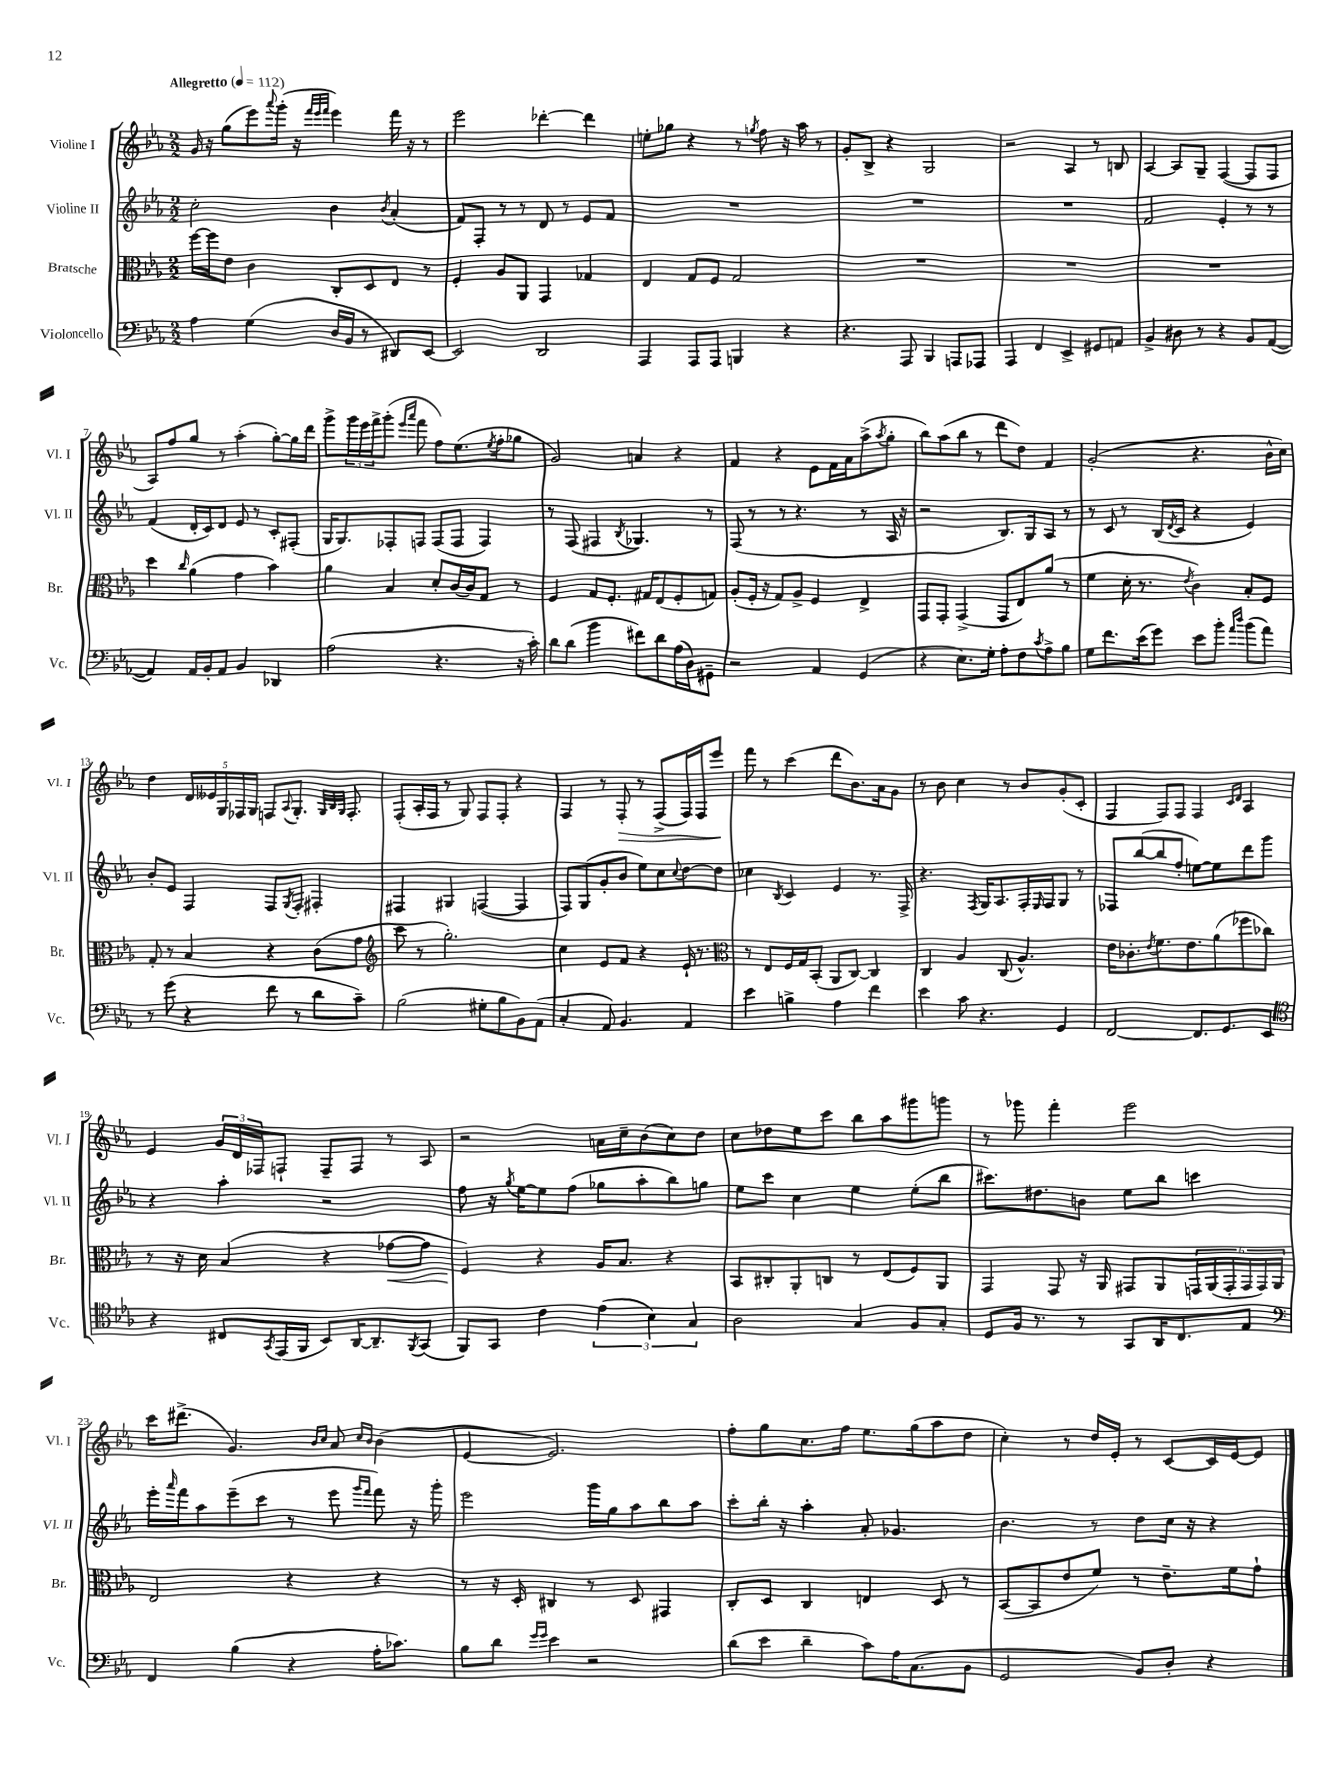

**kern	**kern	**kern	**kern
*staff4	*staff3	*staff2	*staff1
*clefF4	*clefC3	*clefG2	*clefG2
*k[b-e-a-]	*k[b-e-a-]	*k[b-e-a-]	*k[b-e-a-]
*M2/2	*M2/2	*M2/2	*M2/2
*MM112	*MM112	*MM112	*MM112
4A-	[16ff	2cc'	16g
.	16ff]	.	16r
.	8e-	.	(8gg
(4G	4c	.	8eee-)
.	.	.	8qqaaa-
.	.	.	(16ggg'
.	.	.	16r
.	.	.	32qqfff
.	.	.	32qqeee-
.	.	.	32qqfff
16D	8C'	4b-	4eee-)
16BB-	.	.	.
8r	8D	.	.
.	.	8qb-	.
8DD#)	8E-	(4a-'	16fff
.	.	.	16r
[8EE-	8r	.	8r
=	=	=	=
2EE-]	4F'	8f)	2eee-
.	.	8F'	.
.	8A-	8r	.
.	8AA-	8r	.
2DD	4GG	8d	[4ddd-'
.	.	8r	.
.	4G-	8e-	4ddd-]
.	.	8f	.
=	=	=	=
4AAA-	4E-	1r	8ee'
.	.	.	8gg-
8AAA-	8G	.	4r
8AAA-	8F	.	.
4BBB	2G	.	8r
.	.	.	8qgg
.	.	.	8ff
4r	.	.	16r
.	.	.	16aa-
.	.	.	8r
=	=	=	=
4.r	1r	1r	8g'
.	.	.	8B-^
.	.	.	4r
8AAA-	.	.	.
4BBB-	.	.	2G
8AAA	.	.	.
8AAA-	.	.	.
=	=	=	=
4AAA-	1r	1r	2r
4FF	.	.	.
4EE-^	.	.	4A-
8GG#	.	.	8r
8AA	.	.	8B
=	=	=	=
4BB-^	1r	2f	[4A-
8D#	.	.	8A-]
8r	.	.	8G~
4r	.	4e-'	([4F
8BB-	.	8r	8F]
([8AA-	.	8r	8F
=	=	=	=
4AA-])	4dd	(4f	8A-)
.	.	.	8ff
.	16qqcc	.	.
16AA-	(4a-	16d'	8gg
16BB-'	.	16c)	.
8AA-	.	8d	8r
4BB-	4g	8e-	(4aa-'
.	.	8r	.
4DD-	4b-)	8c'	[8gg')
.	.	(8F#'	16gg]
.	.	.	16ddd
=	=	=	=
(2A-	4a-	16G	8ggg^
.	.	8.G)	.
.	.	.	24ggg
.	.	.	24eee-
.	.	.	24fff^
.	4B-	8F-'	(8ggg'
.	.	.	16qqeee-
.	.	.	16qqaaa-
.	.	8F	8fff
4.r	8d'	(8F	8ff)
.	[16c	8F	(8.ee-
.	16c]	.	.
.	8G	4F)	.
.	.	.	8qee-
.	.	.	16ff'
16r	8r	.	8gg-
16c')	.	.	.
=	=	=	=
8d	4F	8r	2g)
(8d	.	(8F	.
4b-	8G	4F#	.
.	8.F'	.	.
.	.	8qB-	.
8f#)	.	4.G-)	4a
.	16G#	.	.
8d	(8E-	.	.
(16A-	8F'	.	4r
16D)	.	.	.
8GG#~	8G)	8r	.
=	=	=	=
2r	(8A-'	(8F	4f
.	16F'	8r	.
.	16r	.	.
.	8G)	8r	4r
.	8A-^	4.r	.
4AA-	4F	.	8e-
.	.	.	16f
.	.	.	16a-
(4GG	4E-^	8r	(8aa-^
.	.	.	8qaa-
.	.	16A-	8gg'
.	.	16r	.
=	=	=	=
4r	8GG	2r	8bb-)
.	8GG'	.	(8aa-
8.E-)	(4GG^	.	8bb-
.	.	.	8r
16G'	.	.	.
8A-'	8GG	8.B-)	8ddd
8F	8E-)	.	8dd)
.	.	16G	.
8qc	.	.	.
8A-^	(8a-	8A-	4f
8B-	8r	8r	.
=	=	=	=
8G	4f	8r	(2g'
8.f	.	8c	.
.	16d'	8r	.
(16e-	8.r	.	.
8g)	.	(16B-	.
.	.	8qd	.
.	.	16c	.
.	8qe-	.	.
8e-	4c)	4r	4.r
8b-'	.	.	.
16qqa-	.	.	.
16qqdd	.	.	.
(8b-	8B-'	4e-)	.
8a-)	8F	.	16b-^^
.	.	.	16cc)
=	=	=	=
8r	8G'	8b-'	4dd
(8g	8r	8e-	.
4r	4B-	4F	20d
.	.	.	20e--
.	.	.	20G
.	.	.	20F-
.	.	.	20G
8f	4r	8F	8F
.	.	8qG	8qqA-
8r	.	8F'	8.G'
8d	(8c	4F#'	.
.	.	.	32qqG
.	.	.	32qqB-
.	.	.	32qqG
.	.	.	8.F'
8c~)	8g	.	.
=	=	=	=
*	*clefG2	*	*
(2B-	8ccc	4F#	(8F'
.	8r	.	16A-'
.	.	.	16F
.	2.gg')	4G#	8r
.	.	.	8G)
8G#'	.	([4F	8F
8B-	.	.	8F'
8BB-)	.	4F]	4r
(8AA-	.	.	.
=	=	=	=
4C'	4cc	8F)	4F
.	.	(8G	.
8AA-)	8e-	8g'	8r
4.BB-	8f	8b-	8F'
.	4r	8ee-)	8r
.	.	8cc	(8F^
.	.	8qqcc	.
4AA-	16e-`	[8dd	16F)
.	8.r	.	16F
.	.	8dd]	8eee-
=	=	=	=
*	*clefC3	*	*
4e-	8r	4cc-	8fff
.	8E-	.	8r
.	.	8qB-	.
4B^	16F	4c	(4ccc
.	16G	.	.
.	(8BB-'	.	.
4A-	8AA-	4e-	8ddd
.	[8C)	.	8.b-)
4f	4C]	8.r	.
.	.	.	16a-
.	.	.	8g
.	.	16F^	.
=	=	=	=
4e-	4C	4.r	8r
.	.	.	8b-
8c	4A-	.	4cc
.	.	8qF	.
4.r	.	16G	.
.	.	8.A-	.
.	(8C	.	8r
.	4.A-^^)	16F'	8b-
.	.	16qqE-	.
.	.	16F	.
4GG	.	8G	(8g'
.	.	8r	8c'
=	=	=	=
[2FF	16e-	8F-	4F
.	8.c-'	.	.
.	.	([8bb-	.
.	8qe-	.	.
.	8.f	8bb-]	8F)
.	.	8ff'	8F
.	8.e-	.	.
8.FF]	.	[8ee)	4F
.	(8a-	8ee]	.
8.GG	.	.	.
.	.	.	16qqc
.	.	.	16qqd
.	8ff-	8ddd	4A-
8EE-	8cc-)	8ggg	.
=	=	=	=
*clefC4	*	*	*
4r	8r	4r	4e-
.	16r	.	.
.	16d	.	.
8C#	(4B-	4aa-'	24g
.	.	.	24d
.	.	.	24F-
8qGG	.	.	.
(16EE-	.	.	8F`
16FF	.	.	.
8BB-)	4r	2r	8F~
[16AA-	.	.	8F
8.AA-~]	.	.	.
.	[8g-	.	8r
8qFF	.	.	.
(8GG	8g-]	.	8A-
=	=	=	=
8FF)	4F)	8ff	2r
8GG	.	16r	.
.	.	8qgg	.
.	.	[16ee-	.
4c	4r	8ee-]	.
.	.	(8ff	.
(6e-	16A-	8gg-	16a
.	8.B-	.	16cc~
.	.	8aa-'	(8b-
6B-)	.	.	.
.	4r	8bb-)	8cc)
6G	.	.	.
.	.	8gg	8dd
=	=	=	=
2A-	8BB-	8ee-	8cc
.	8C#'	8ccc	8dd-
.	8AA-'	4cc	8ee-
.	8C	.	8ccc
4G	8r	4ee-	8bb-
.	(8E-	.	8aa-
8F	8F)	(8ee-'	8ggg#
8G'	8AA-	8bb-	8ggg
=	=	=	=
8D	4GG	8.ccc#)	8r
16F	.	.	8ggg-
8.r	.	8.dd#	.
.	8GG	.	4fff'
8r	16r	8b	.
.	16AA-	.	.
8GG	8GG#	8ee-	2eee-
16AA-	8AA-	8bb-	.
8.C	.	.	.
.	24GG	4ccc	.
.	(24AA-	.	.
.	24GG'	.	.
8E-	24GG	.	.
.	24GG)	.	.
.	24AA-	.	.
=	=	=	=
*clefF4	*	*	*
4FF	2E-	16eee-'	16ccc
.	.	16qqaaa-	.
.	.	16fff	(8.ddd#^
.	.	8aa-	.
(4B-	.	(8eee-~	4.g)
.	.	8ccc	.
4r	4r	8r	.
.	.	.	16qqb-
.	.	.	16qqcc
.	.	8eee-	8a-
.	.	16qqggg	16qqcc
.	.	16qqfff	16qqb-
16A-'	4r	8fff)	(4b-
8.c-)	.	.	.
.	.	16r	.
.	.	16ggg'	.
=	=	=	=
8B-	8r	2eee-	[4e-
8d	16r	.	.
.	16D'	.	.
16qqg	.	.	.
16qqg	.	.	.
4e-	4C#	.	2.e-])
2r	8r	16ggg	.
.	.	16gg	.
.	8D	8aa-	.
.	4GG#	8bb-	.
.	.	8aa-	.
=	=	=	=
(8d	8C'	8ccc'	8ff'
8e-	8D	16bb-'	8gg
.	.	16r	.
4d~	4C	4aa-'	8.cc
.	.	.	16ff
8c)	4E	8a-'	8.ee-
16A-	.	4.g-	.
(8.C	.	.	(16gg
.	8D	.	8aa-
8BB-	8r	.	8dd
=	=	=	=
2GG	([8BB-	4.b-	4cc')
.	8BB-]	.	.
.	8e-	.	8r
.	8f)	8r	16dd
.	.	.	16e-'
8BB-)	8r	8dd	8r
8D'	8.e-~	16cc	[8c
.	.	16r	.
4r	.	4r	16c]
.	16f	.	[16e-
.	8g`	.	8e-]
==	==	==	==
*-	*-	*-	*-
